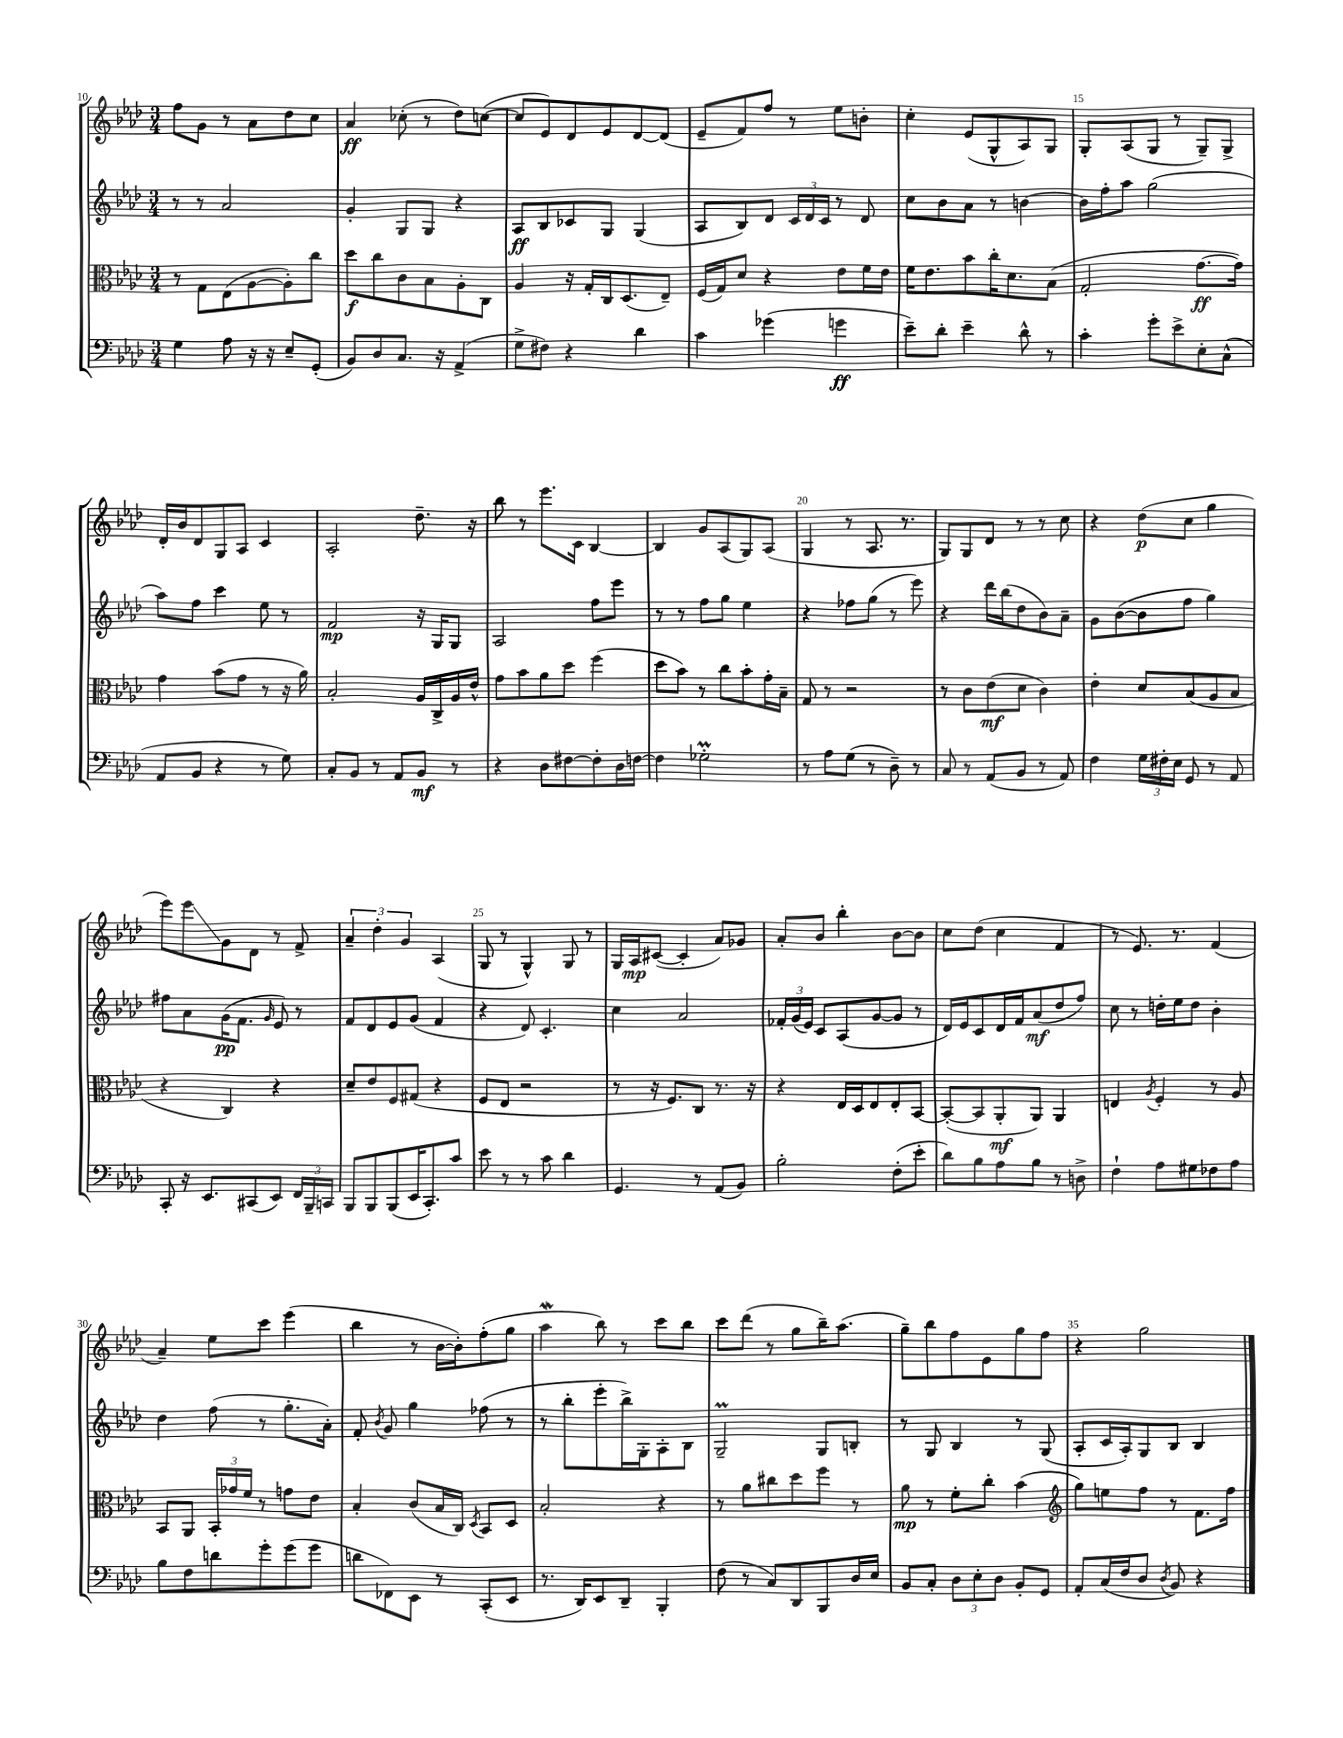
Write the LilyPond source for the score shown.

<<
\new StaffGroup <<
\new Staff = "s0" {
    \clef treble \key aes \major \numericTimeSignature \time 3/4
    \autoBeamOff f''8[ g'8] r8 aes'8[ des''8 c''8] |
    aes'4\ff ces''8-.( r8 des''8[) c''8]~( |
    c''8[ ees'8) des'8 ees'8 des'8~ des'8]( |
    ees'8[-- f'8) f''8] r8 ees''8[ b'8]-. |
    c''4-. ees'8[( g8-^ aes8) g8] |
    g8[-. aes8( g8] r8 g8[--) g8]-> |
    des'16[-. bes'16 des'8 g8 aes8] c'4 |
    aes2-. des''8.-- r16 |
    bes''8 r8 ees'''8.[ c'16] bes4~ |
    bes4 g'8[ aes8( g8) aes8]( |
    g4 r8 aes8. r8. |
    g8[) g8 des'8] r8 r8 c''8 |
    r4 des''8[\p( c''8] g''4 |
    ees'''8[) ees'''8\glissando g'8 des'8] r8 f'8-> |
    \tuplet 3/2 { aes'4-- des''4-. g'4 } aes4( |
    g8 r8 g4-^) g8 r8 |
    g16[ aes16\mp cis'8]~( cis'4-. aes'8[) ges'8] |
    aes'8[-. bes'8] bes''4-. bes'8[~ bes'8] |
    c''8[ des''8]( c''4 f'4 |
    r8 ees'8.) r8. f'4( |
    aes'4--) ees''8[ c'''8] ees'''4( |
    bes''4 r8 bes'16[~ bes'16-.) f''8-.( g''8] |
    aes''4\mordent bes''8) r8 c'''8[ bes''8] |
    c'''8[ des'''8]( r8 g''8[ bes''16--) aes''8.]( |
    g''8[--) bes''8 f''8 ees'8 g''8 f''8] |
    r4 g''2 \bar "|." |
}
\new Staff = "s1" {
    \clef treble \key aes \major \numericTimeSignature \time 3/4
    \autoBeamOff r8 r8 aes'2 |
    g'4-. g8[ g8] r4 |
    aes8[\ff bes8 ces'8 g8] g4( |
    aes8[ bes8) des'8] \tuplet 3/2 { c'16[ des'16 c'16] } r8 des'8 |
    c''8[ bes'8 aes'8] r8 b'4~ |
    b'16[ f''16-. aes''8] g''2( |
    aes''8[) f''8] c'''4 ees''8 r8 |
    f'2\mp r16 g16[ g8] |
    aes2 f''8[ ees'''8] |
    r8 r8 f''8[ g''8] ees''4 |
    r4 fes''8[ g''8]( r8 ees'''8) |
    r4 des'''16[ bes''16( des''8 bes'8) aes'8]-- |
    g'8[ bes'8~( bes'8 f''8] g''4) |
    fis''8[ aes'8 g'16\pp( f'8.] \grace { g'16 } ees'8) r8 |
    f'8[ des'8 ees'8 g'8]( f'4 |
    r4 des'8) c'4.-. |
    c''4 aes'2 |
    \tuplet 3/2 { fes'16[-. g'16( ees'16]) } c'8[ aes8( g'8~ g'8] r8 |
    des'16[) ees'16 c'8 des'16 f'16 aes'8\mf( des''8 f''8]) |
    c''8 r8 d''16[-. ees''16 d''8] bes'4-. |
    des''4 f''8( r8 g''8.[-. aes'16]-.) |
    f'8-. \acciaccatura { bes'8 } g'8 g''4 fes''8( r8 |
    r8 bes''8[-. ees'''8-. bes''16->) g16-. aes8-. bes8] |
    g2--\prall g8[ b8]-. |
    r8 g8 bes4 r8 g8( |
    aes8[-. c'16 aes16-.) g8 bes8] bes4 \bar "|." |
}
\new Staff = "s2" {
    \clef alto \key aes \major \numericTimeSignature \time 3/4
    \autoBeamOff r8 g8[ ees8( aes8~ aes8-.) c''8] |
    des''8[\f c''8 c'8 bes8 aes8-. c8] |
    aes4 r16 g16[-. c16 des8.( ees8]--) |
    f16[( g16) des'8] r4 ees'8[ f'16 ees'16] |
    f'16[ ees'8. bes'8 c''16-. des'8. bes8]( |
    g2-. g'8.[~\ff g'16]) |
    g'4 bes'8[( g'8] r8 r16 aes'16) |
    bes2-. aes16[ c16-> aes16 ees'16]-^ |
    g'8[ bes'8 aes'8 des''8] f''4( |
    des''8[ bes'8]) r8 c''8[ bes'8-. g'16-. bes16]-- |
    g8 r8 r2 |
    r8 c'8[ ees'8\mf( des'8] c'4) |
    ees'4-. des'8[ bes8( aes8 bes8] |
    r4 c4) r4 |
    des'8[-- ees'8 f8 gis8]( r4 |
    f8[ ees8] r2 |
    r8 r16 f8.[) c8] r8. r16 |
    r4 ees16[ des16 ees8 ees8-. bes,8]~ |
    bes,8[~-.( bes,8 aes,8-.\mf aes,8]) aes,4 |
    e4 \acciaccatura { aes8 } f4-. r8 aes8 |
    bes,8[ aes,8] \tuplet 3/2 { bes,16[-. ges'16 f'16] } r8 g'8[ ees'8] |
    bes4-. c'8[( bes16 c16]) \acciaccatura { des8 } bes,8[ des8] |
    bes2-. r4 |
    r8 aes'8[ cis''8 des''8 f''8] r8 |
    aes'8\mp r8 f'8[-. c''8]-. bes'4( |
    \clef treble g''8[) e''8 f''8] r8 f'8.[ f''16] \bar "|." |
}
\new Staff = "s3" {
    \clef bass \key aes \major \numericTimeSignature \time 3/4
    \autoBeamOff g4 aes8 r16 r16 ees8[-- g,8]-.( |
    bes,8[) des8 c8.] r16 aes,4->( |
    g8[-> fis8]) r4 des'4 |
    c'4 ges'4( g'4\ff |
    ees'8[--) des'8]-. ees'4-- des'8-^ r8 |
    c'4-. g'8[-. ees'8-> ees8-. c8]-^( |
    aes,8[ bes,8] r4 r8 g8) |
    c8[-. bes,8] r8 aes,8[ bes,8]\mf r8 |
    r4 des8[ fis8~ fis8-. des16 f16]~ |
    f4 ges2-.\prall |
    r8 aes8[ g8]( r8 des8--) r8 |
    c8 r8 aes,8[( bes,8] r8 aes,8) |
    f4 \tuplet 3/2 { g16[ fis16-. ees16] } g,8 r8 aes,8 |
    c,8-. r16 ees,8.[ cis,8( ees,8]) \tuplet 3/2 { f,16[ bes,,16-- c,16] } |
    bes,,8[ bes,,8 bes,,8( ees,16 c,8.-.) c'8] |
    ees'8 r8 r8 c'8 des'4 |
    g,4. r8 aes,8[( bes,8]) |
    bes2-. f8[-.( ees'8]-. |
    des'8[) bes8 aes8 bes8] r8 d8-> |
    f4-! aes8[ gis8 fes8 aes8] |
    bes8[ f8 d'8 g'8-. g'8( g'8] |
    d'8[ fes,8) ees,8] r8 c,8[-.( ees,8] |
    r8. des,16[) ees,8 des,8]-- bes,,4-. |
    f8( r8 c8[) des,8 bes,,8 des16 ees16] |
    bes,8[ c8]-. \tuplet 3/2 { des8[ ees8-. des8] } bes,8[-. g,8] |
    aes,8[-. c16( f16 des8] \acciaccatura { des8 } bes,8) r4 \bar "|." |
}
>>
>>
\layout { \context { \Score currentBarNumber = #10 \override BarNumber.break-visibility = ##(#f #t #t) barNumberVisibility = #(every-nth-bar-number-visible 5) } }
